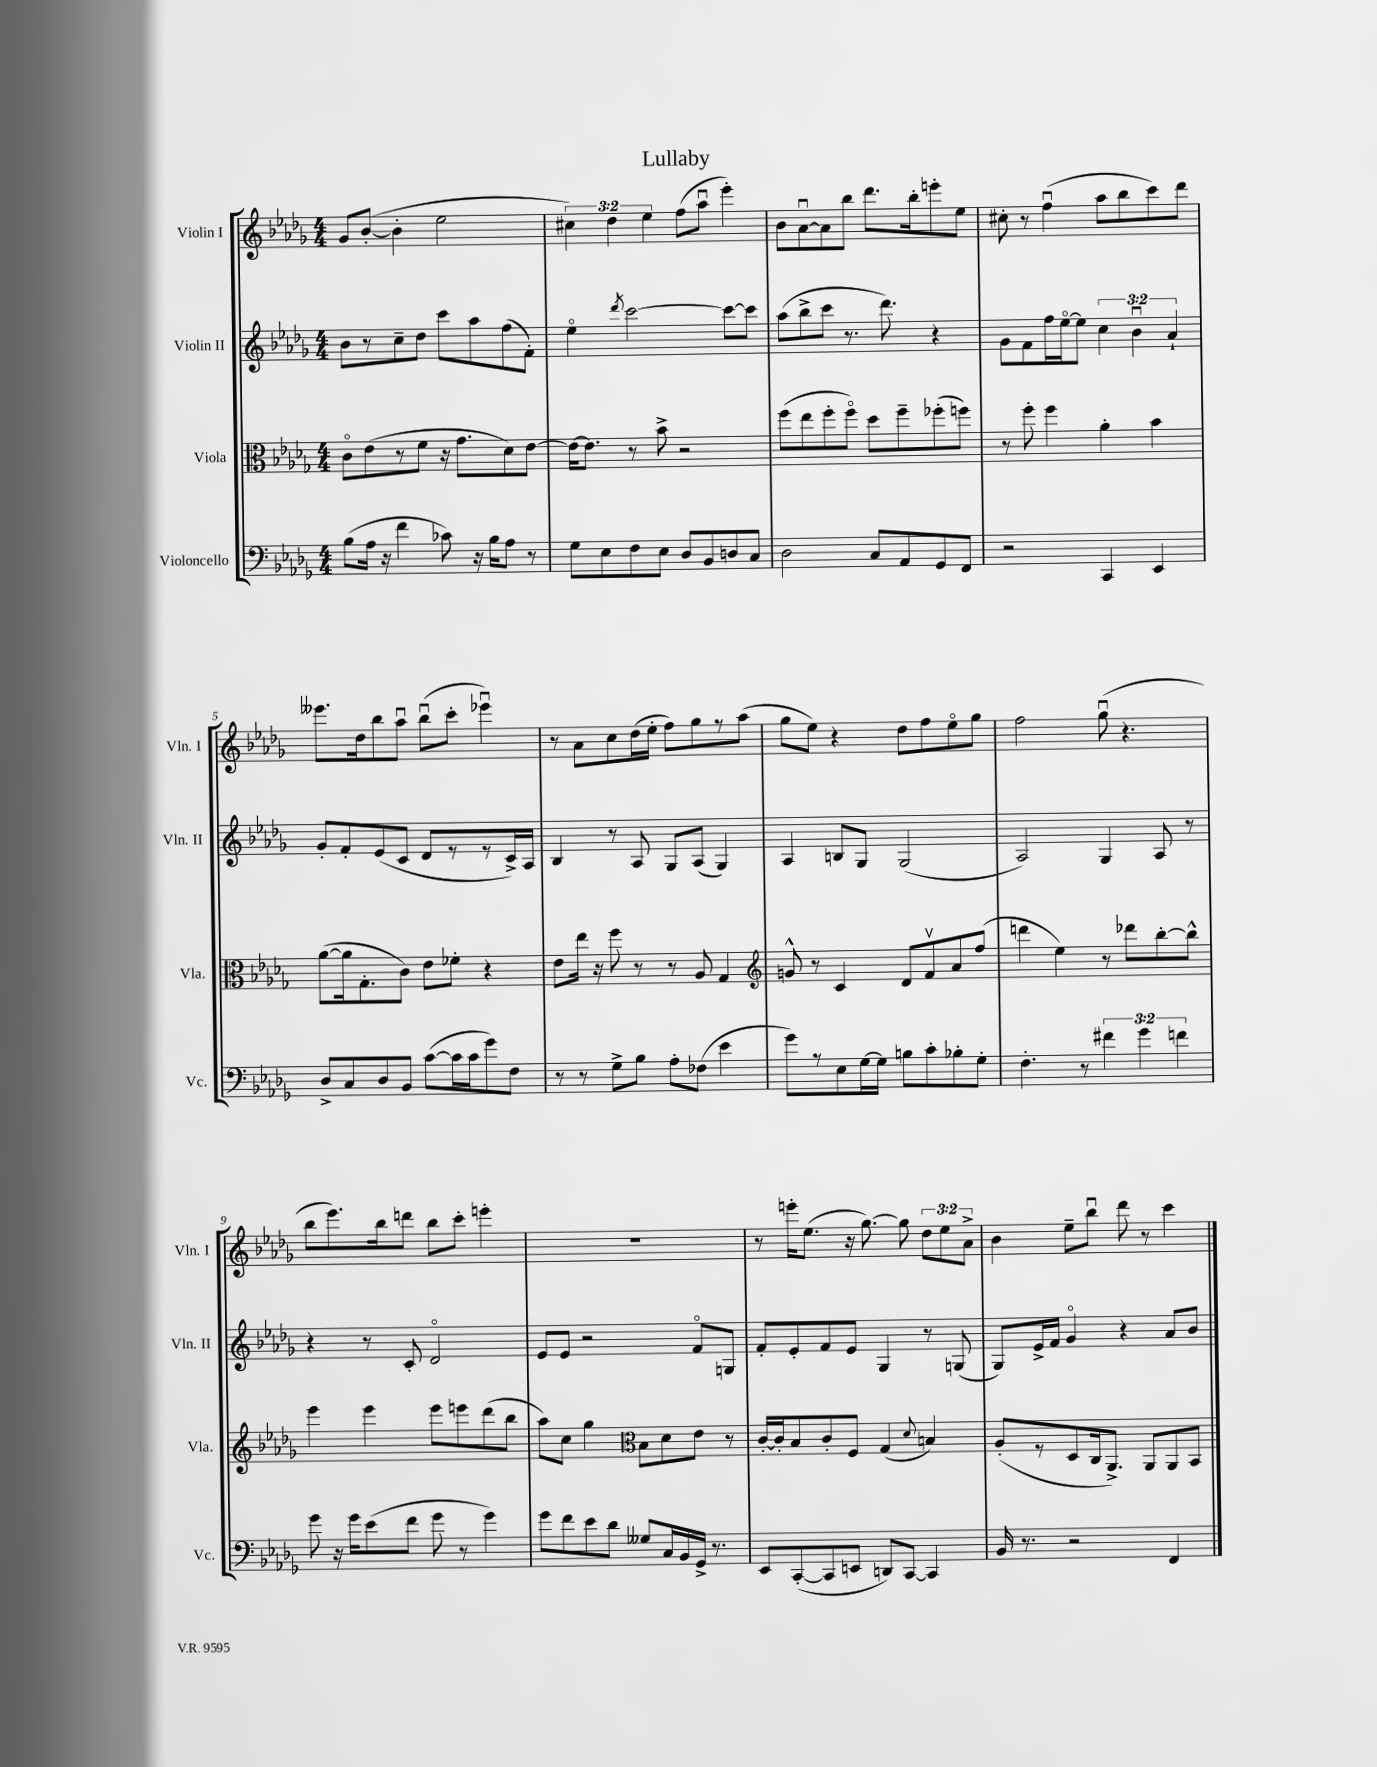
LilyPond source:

\header { title = "Lullaby" }
<<
\new StaffGroup <<
\new Staff = "s0" \with { instrumentName = "Violin I" shortInstrumentName = "Vln. I" } {
    \clef treble \key des \major \numericTimeSignature \time 4/4 \override Staff.TupletNumber.text = #tuplet-number::calc-fraction-text
    \autoBeamOff ges'8[ bes'8]~-.( bes'4-. ees''2 |
    \tuplet 3/2 { cis''4) des''4 ees''4 } f''8[( aes''8]\downbow ees'''4-.) |
    bes'8[ aes'8~\downbow aes'8 bes''8] des'''8.[ bes''16-. e'''8-. ees''8] |
    cis''8-. r8 f''4\downbow( aes''8[ bes''8 c'''8) des'''8] |
    eeses'''8.[ des''16 bes''8 aes''8]\downbow bes''8[\downbow( c'''8]-. ees'''4\downbow) |
    r8 aes'8[ c''8 des''16( ees''16]-. f''8[) ges''8 r8 aes''8]( |
    ges''8[ ees''8]) r4 des''8[ f''8 ees''8\flageolet ges''8] |
    f''2 ges''8\downbow( r4. |
    bes''8[ ees'''8.) bes''16 d'''8] bes''8[ c'''8]-. e'''4-. |
    R1 |
    r8 e'''16[-. ees''8.]( r16 ges''8.~) ges''8 \tuplet 3/2 { des''8[ ees''8 aes'8]-> } |
    bes'4 ees''8[-- bes''8]\downbow des'''8 r8 c'''4 \bar "|." |
}
\new Staff = "s1" \with { instrumentName = "Violin II" shortInstrumentName = "Vln. II" } {
    \clef treble \key des \major \numericTimeSignature \time 4/4 \override Staff.TupletNumber.text = #tuplet-number::calc-fraction-text
    \autoBeamOff bes'8[ r8 c''8-- des''8] c'''8[ aes''8 f''8( f'8]-.) |
    ees''4\flageolet \acciaccatura { des'''8 } c'''2~ c'''8[~ c'''8] |
    aes''8[( bes''8-> c'''8] r8. des'''8.) r4 |
    ges'8[ f'8 f''16 ees''16~\flageolet ees''8] \tuplet 3/2 { c''4 bes'4\downbow aes'4-! } |
    ges'8[-. f'8-. ees'8( c'8] des'8[ r8 r8 c'16->) aes16] |
    bes4 r8 aes8 ges8[ aes8]( ges4) |
    aes4 b8[ ges8] ges2( |
    aes2) ges4 aes8 r8 |
    r4 r8 c'8-. des'2\flageolet |
    ees'8[ ees'8] r2 f'8[\flageolet g8] |
    f'8[-. ees'8-. f'8 ees'8] ges4 r8 g8( |
    ges8[) ees'16-> f'16] ges'4\flageolet r4 aes'8[ bes'8] \bar "|." |
}
\new Staff = "s2" \with { instrumentName = "Viola" shortInstrumentName = "Vla." } {
    \clef alto \key des \major \numericTimeSignature \time 4/4
    \autoBeamOff c'8[\flageolet ees'8( r8 f'8] r16 ges'8.[ des'8) ees'8]~ |
    ees'16[~ ees'8.] r8 bes'8-> r2 |
    f''8[( ees''8 f''8-. f''8]\flageolet) des''8[ f''8-- fes''8-.( f''8]) |
    r8 f''8-. f''4 aes'4-. bes'4 |
    aes'8[~( aes'16 ges8.-. c'8]) ees'8[ fes'8]-. r4 |
    ees'8[ ees''16] r16 f''8 r8 r8 aes8 ges4 |
    \clef treble g'8-^ r8 c'4 des'8[ f'8\upbow aes'8 f''8]( |
    d'''4 ees''4) r8 des'''8[ bes''8~-. bes''8]-^ |
    ees'''4 ees'''4 ees'''8[ e'''8 des'''8( bes''8] |
    aes''8[) c''8] ges''4 \clef alto bes8[ des'8 ees'8] r8 |
    c'16[~-. c'16-. bes8 c'8-. f8] ges4( \appoggiatura { des'8 } b4) |
    aes8[-.( r8 des8 c16 aes,8.]->) aes,8[ aes,8 bes,8] \bar "|." |
}
\new Staff = "s3" \with { instrumentName = "Violoncello" shortInstrumentName = "Vc." } {
    \clef bass \key des \major \numericTimeSignature \time 4/4 \override Staff.TupletNumber.text = #tuplet-number::calc-fraction-text
    \autoBeamOff bes8[( aes16] r16 f'4 ces'8) r16 bes16[ aes8] r8 |
    ges8[ ees8 f8 ees8] des8[ bes,8 d8 c8] |
    des2 c8[ aes,8 ges,8 f,8] |
    r2 c,4 ees,4 |
    des8[-> c8 des8 bes,8] c'8[~( c'16 c'16 ges'8) f8] |
    r8 r8 ges8[-> bes8] aes8[-. fes8]( ees'4 |
    ges'8[) r8 ees8 ges16~ ges16] b8[ c'8-. bes8-. ges8]-. |
    f4.-. r8 \tuplet 3/2 { fis'4 ges'4 f'4 } |
    ges'8 r16 ges'16[ ees'8( f'8] ges'8 r8 ges'4) |
    ges'8[ f'8 ees'8 des'8] geses8[ c16 bes,16 ges,16]-> r8. |
    ees,8[ c,8~-.( c,8 e,8] d,8[) c,8]~ c,4 |
    bes,16 r8. r2 f,4 \bar "|." |
}
>>
>>
